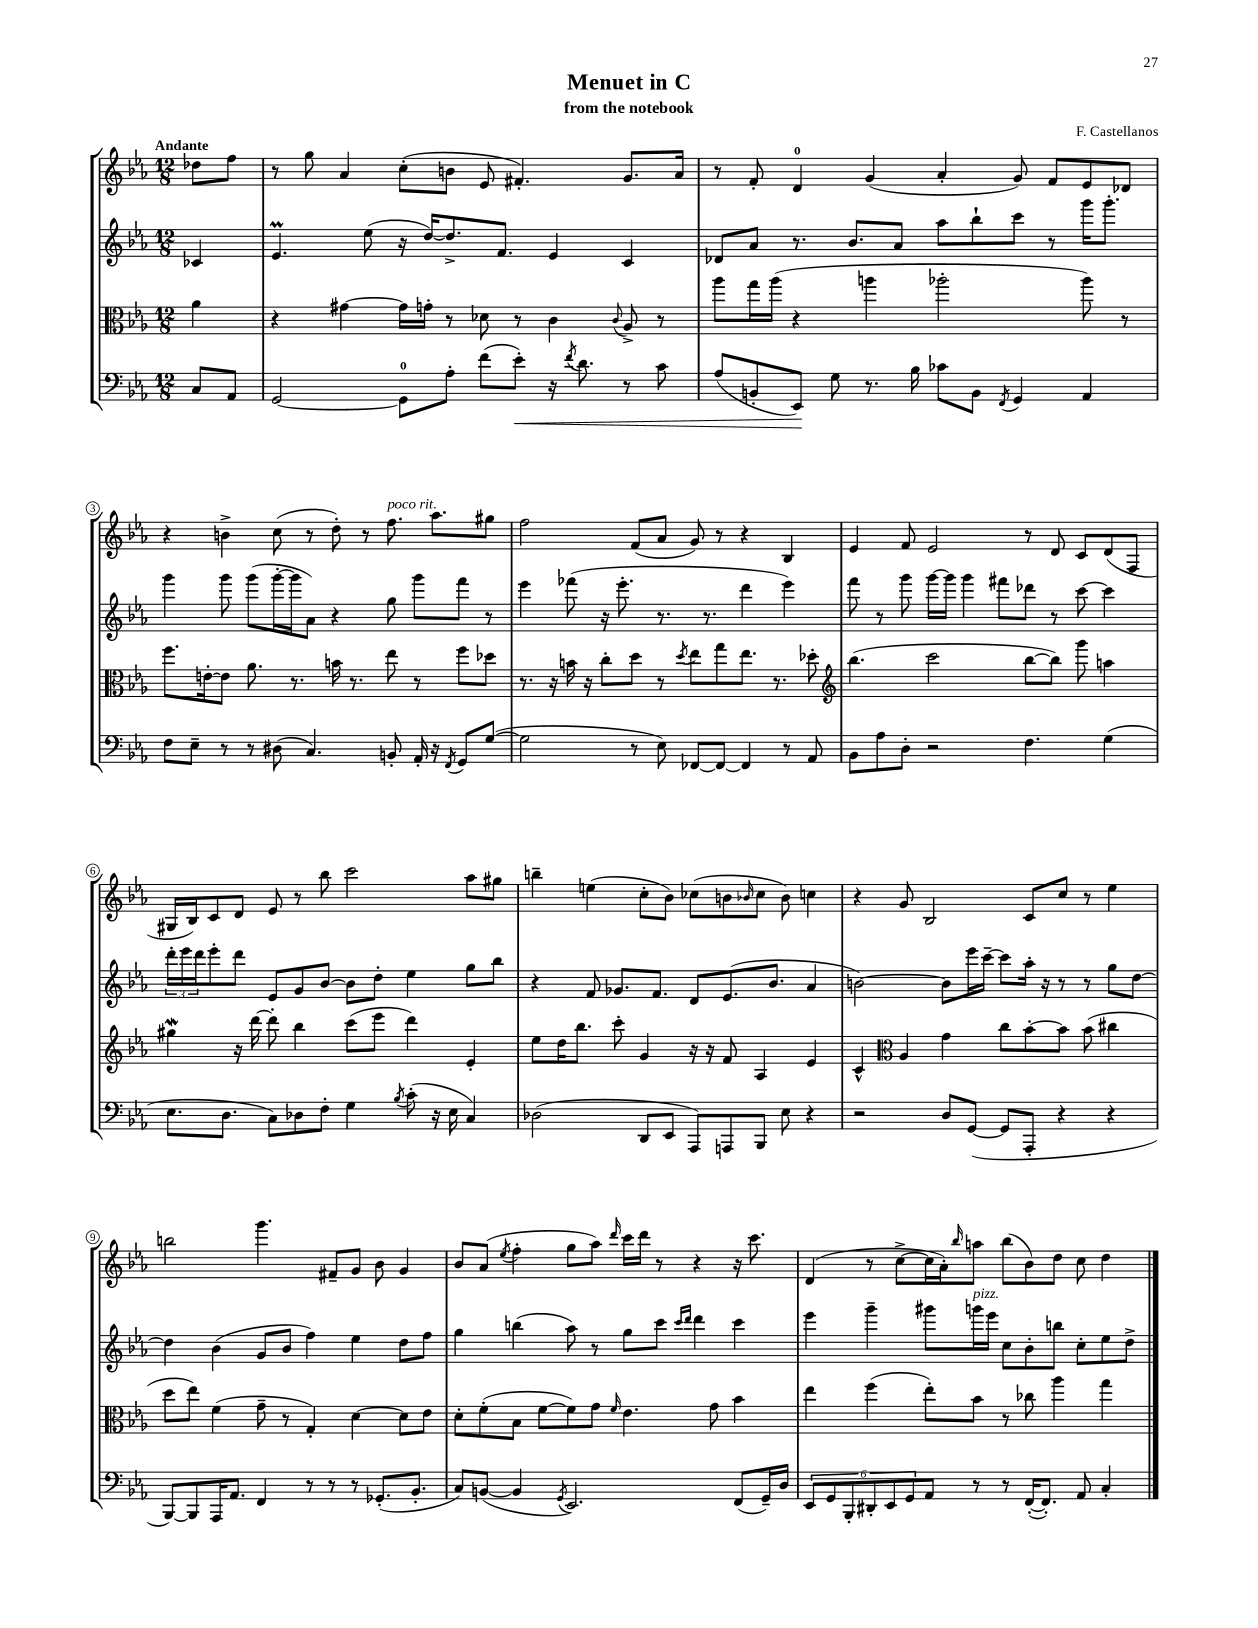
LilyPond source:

\header { title = "Menuet in C" composer = "F. Castellanos" subtitle = "from the notebook" }
<<
\new StaffGroup <<
\new Staff = "s0" {
    \clef treble \key ees \major \numericTimeSignature \time 12/8 \partial 4 \tempo "Andante"
    des''8 f''8 |
    r8 g''8 aes'4 c''8-.( b'8 ees'8 fis'4.-.) g'8. aes'16 |
    r8 f'8-. d'4-0 g'4( aes'4-. g'8) f'8 ees'8 des'8 |
    r4 b'4-> c''8( r8 d''8-.) r8 f''8.^\markup { \italic "poco rit." } aes''8. gis''8 |
    f''2 f'8( aes'8 g'8) r8 r4 bes4 |
    ees'4 f'8 ees'2 r8 d'8 c'8 d'8( f8 |
    gis16 bes16) c'8 d'8 ees'8 r8 bes''8 c'''2 aes''8 gis''8 |
    b''4-- e''4( c''8-. bes'8) ces''8( b'8 \grace { bes'16 } ces''8 bes'8) c''4 |
    r4 g'8 bes2 c'8 c''8 r8 ees''4 |
    b''2 g'''4. fis'8-- g'8 bes'8 g'4 |
    bes'8 aes'8( \acciaccatura { ees''8 } f''4-. g''8 aes''8) \grace { d'''16 } c'''16 d'''16 r8 r4 r16 c'''8. |
    d'4( r8 c''8~-> c''16 aes'16-.) \grace { bes''16 } a''8 bes''8( bes'8) d''8 c''8 d''4 \bar "|." |
}
\new Staff = "s1" {
    \clef treble \key ees \major \numericTimeSignature \time 12/8 \partial 4
    ces'4 |
    ees'4.\prall ees''8( r16 d''16~) d''8.-> f'8. ees'4 c'4 |
    des'8 aes'8 r8. bes'8. aes'8 aes''8 bes''8-! c'''8 r8 g'''16 g'''8.-. |
    g'''4 g'''8 g'''8( g'''16~-. g'''16 aes'8) r4 g''8 g'''8 f'''8 r8 |
    ees'''4 fes'''8( r16 ees'''8.-. r8. r8. d'''4 ees'''4) |
    f'''8 r8 g'''8 g'''16~ g'''16 g'''4 fis'''8 des'''8 r8 c'''8~ c'''4 |
    \tuplet 3/2 { d'''16-. ees'''16 d'''16 } ees'''8-. d'''8 ees'8 g'8 bes'8~ bes'8 d''8-. ees''4 g''8 bes''8 |
    r4 f'8 ges'8. f'8. d'8 ees'8.( bes'8. aes'4 |
    b'2~) b'8 ees'''16 c'''16~-- c'''8 aes''16-. r16 r8 r8 g''8 d''8~ |
    d''4 bes'4( g'8 bes'8 f''4) ees''4 d''8 f''8 |
    g''4 b''4( aes''8) r8 g''8 c'''8 \grace { c'''16 d'''16 } d'''4 c'''4 |
    ees'''4 g'''4-- gis'''8 g'''16^\markup { \italic "pizz." } ees'''16 c''8 bes'8-. b''8 c''8-. ees''8 d''8-> \bar "|." |
}
\new Staff = "s2" {
    \clef alto \key ees \major \numericTimeSignature \time 12/8 \partial 4
    aes'4 |
    r4 gis'4~ gis'16 g'16-. r8 des'8 r8 c'4 \appoggiatura { c'8 } aes8-> r8 |
    aes''8 g''16 aes''16( r4 a''4 aes''2-. aes''8) r8 |
    f''8. e'16~-. e'8 aes'8. r8. b'16 r8. ees''8 r8 f''8 des''8 |
    r8. r16 b'16 r16 c''8-. d''8 r8 \acciaccatura { d''8 } ees''8 g''8 ees''8. r8. des''8-. |
    \clef treble bes''4.( c'''2 bes''8~ bes''8) g'''8 a''4 |
    gis''4\mordent r16 d'''16~ d'''8-. bes''4 c'''8( ees'''8 d'''4) ees'4-. |
    ees''8 d''16 bes''8. c'''8-. g'4 r16 r16 f'8 aes4 ees'4 |
    c'4-^ \clef alto aes4 g'4 c''8 bes'8~-. bes'8 bes'8( cis''4 |
    d''8 ees''8) f'4( g'8-- r8 g4-.) d'4~ d'8 ees'8 |
    d'8-. f'8-.( bes8 f'8~ f'8) g'8 \grace { f'16 } ees'4. g'8 bes'4 |
    ees''4 f''4( ees''8-.) bes'8 r8 ces''8 aes''4 g''4 \bar "|." |
}
\new Staff = "s3" {
    \clef bass \key ees \major \numericTimeSignature \time 12/8 \partial 4
    c8 aes,8 |
    g,2~ g,8-0 aes8-. f'8( ees'8-.\<) r16 \acciaccatura { f'8 } d'8. r8 c'8 |
    aes8( b,8-. ees,8\!) g8 r8. bes16 ces'8 b,8 \acciaccatura { f,8 } g,4 aes,4 |
    f8 ees8-- r8 r8 dis8( c4.) b,8-. aes,16-. r16 \acciaccatura { f,8 } g,8 g8~( |
    g2 r8 ees8) fes,8~ fes,8~ fes,4 r8 aes,8 |
    bes,8 aes8 d8-. r2 f4. g4( |
    ees8. d8. c8) des8 f8-. g4 \acciaccatura { bes8 } c'8-.( r16 ees16 c4) |
    des2( d,8 ees,8 aes,,8) a,,8 bes,,8 ees8 r4 |
    r2 d8 g,8~( g,8 aes,,8-. r4 r4 |
    bes,,8~) bes,,8 aes,,16 aes,8. f,4 r8 r8 r8 ges,8.-.( bes,8.-. |
    c8) b,8~( b,4 \acciaccatura { g,8 } ees,2.) f,8( g,16--) d16 |
    \tuplet 6/4 { ees,8 g,8 bes,,8-. dis,8-. ees,8 g,8 } aes,8 r8 r8 f,16~-.( f,8.-.) aes,8 c4-. \bar "|." |
}
>>
>>
\layout { \context { \Score \override BarNumber.stencil = #(make-stencil-circler 0.1 0.3 ly:text-interface::print) } }
